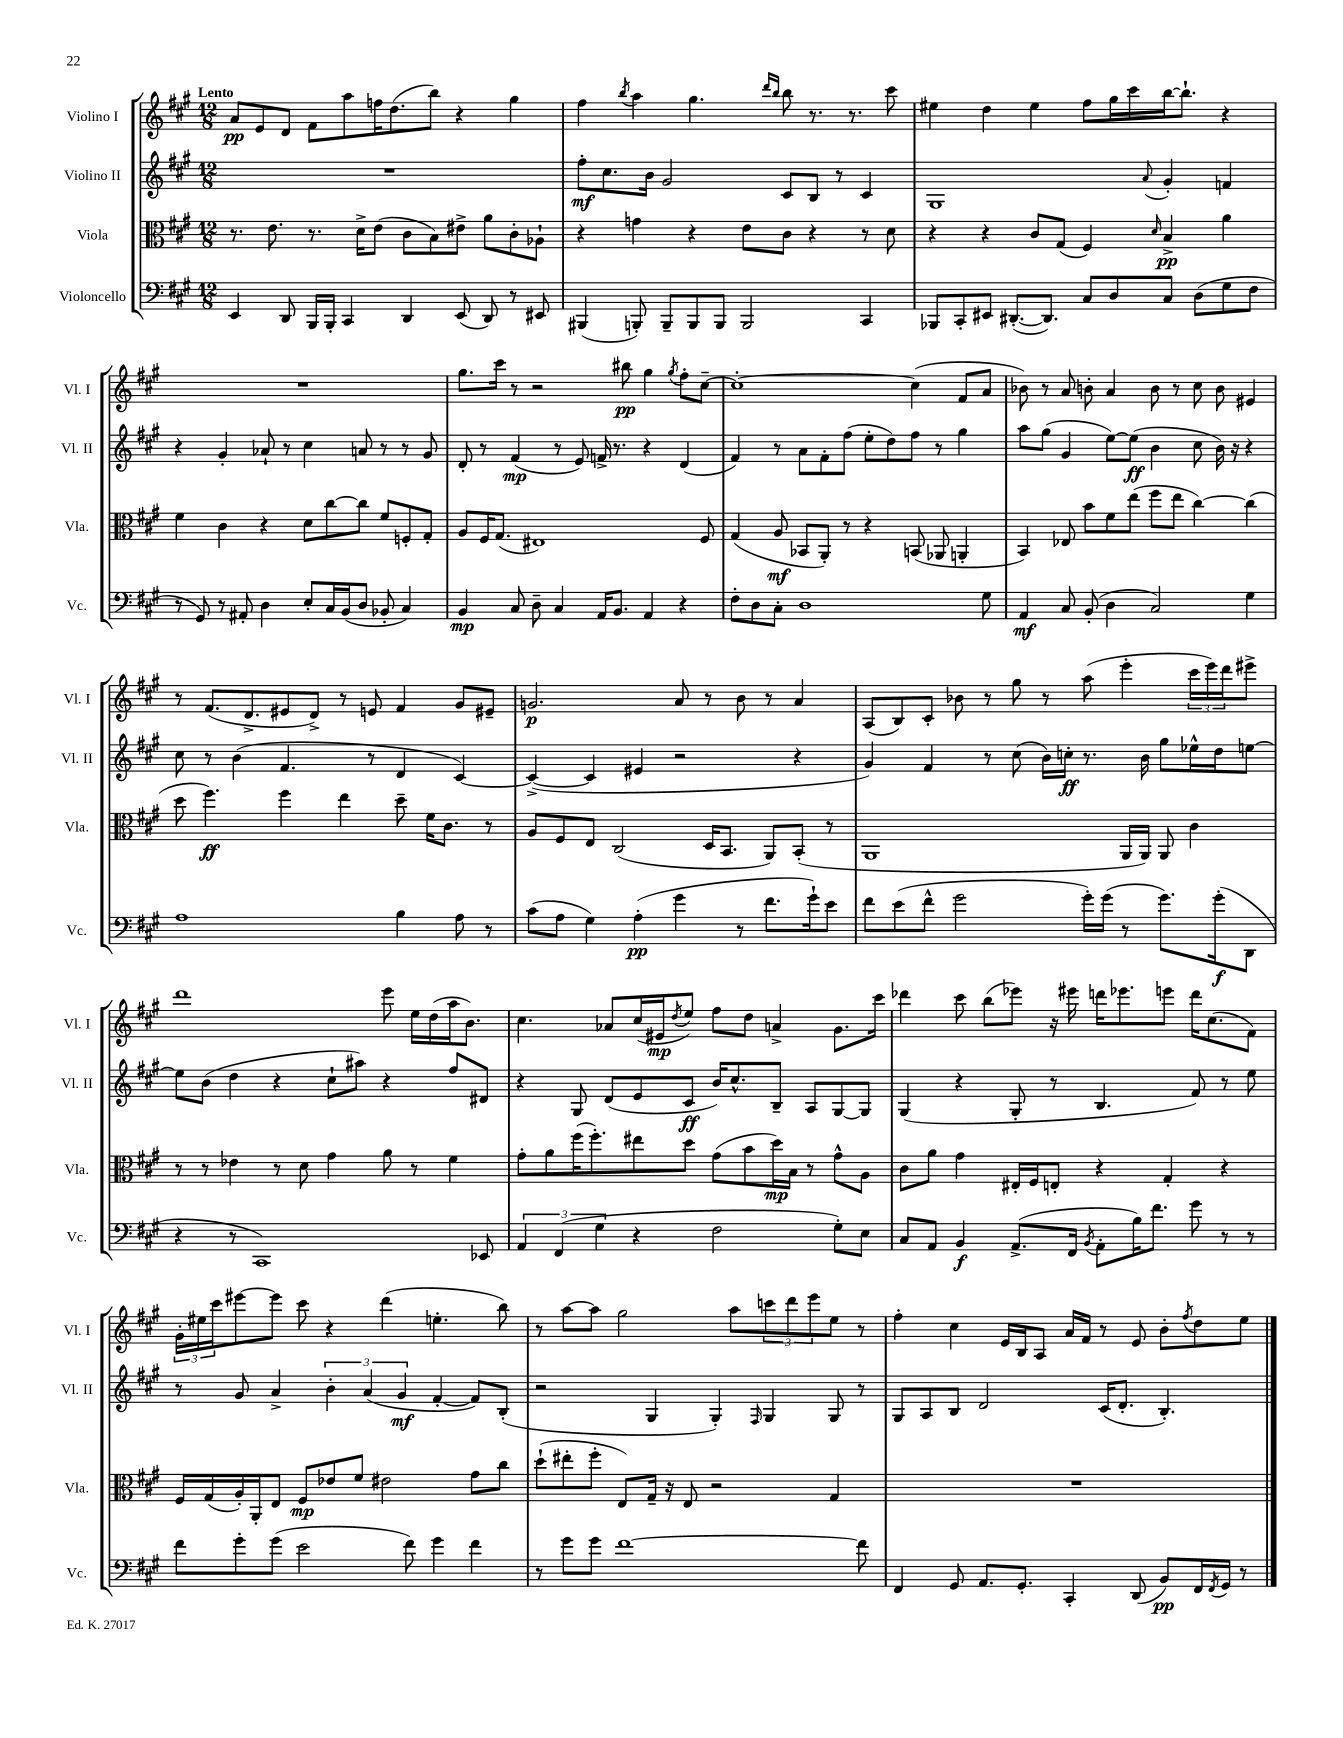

**kern	**kern	**kern	**kern
*staff4	*staff3	*staff2	*staff1
*clefF4	*clefC3	*clefG2	*clefG2
*k[f#c#g#]	*k[f#c#g#]	*k[f#c#g#]	*k[f#c#g#]
*M12/8	*M12/8	*M12/8	*M12/8
4EE/	8.r	1.r	8a/L
.	.	.	8e/
.	8.e\	.	.
8DD/	.	.	8d/J
16BBB/LL	8.r	.	8f#\L
16BBB'/JJ	.	.	.
4CC#/	.	.	8aa\
.	16d^\LK	.	.
.	(8e\J	.	16ff\K
.	.	.	(8.dd\
4DD/	8c#\L	.	.
.	8B\)	.	8bb\J)
(8EE/	8e#^\J	.	4r
8DD/)	8a\L	.	.
8r	8c#'\	.	4gg#\
8EE#/	8A-`\J	.	.
=	=	=	=
(4BBB#/	4r	8ff#'\L	4ff#\
.	.	8.cc#\	.
.	.	.	8qbb/
8BBB'/)	4g\	.	4aa\
.	.	16b\Jk	.
8BBB~/L	.	2g#/	.
8BBB/	4r	.	4.gg#\
8BBB/J	.	.	.
2BBB/	8e\L	.	.
.	.	.	16qqddd/LL
.	.	.	16qqbb/JJ
.	8c#\J	8c#/L	8bb\
.	4r	8B/J	8.r
.	.	8r	.
.	.	.	8.r
4CC#/	8r	4c#/	.
.	8d\	.	8ccc#\
=	=	=	=
8BBB-/L	4r	1G#	4ee#\
8CC#'/	.	.	.
8EE#/J	4r	.	4dd\
([8.DD#'/L	.	.	.
.	8c#/L	.	4ee#\
8.DD#/]J)	.	.	.
.	(8G#/J	.	.
8C#/L	4F#/)	.	8ff#\L
8D/	.	.	16gg#\L
.	.	.	16ccc#\
.	16qqd/	8qqa/	.
8C#/J	4B^/	4g#'/	[16bb\J
.	.	.	8.bb`\]J
(8D\L	.	.	.
8G#\	4a\	4f/	4r
8F#\J	.	.	.
=	=	=	=
8r	4f#\	4r	1.r
8GG#/)	.	.	.
8r	4c#\	4g#'/	.
8AA#'/	.	.	.
4D\	4r	8a-`/	.
.	.	8r	.
8E'/L	8d\L	4cc#\	.
16C#/L	[8cc#\	.	.
(16BB/J	.	.	.
8D/J	8cc#\]J	8a/	.
8BB-'/	8f#/L	8r	.
4C#/)	8F'/	8r	.
.	8G#'/J	8g#/	.
=	=	=	=
4BB/	8A/L	8d'/	8.gg#\L
.	16F#/K	8r	.
.	(8.G#/J	.	16ccc#\Jk
8C#/	.	(4f#/	8r
8D~\	1E#)	.	2r
4C#/	.	8r	.
.	.	8e/)	.
16AA/LK	.	16f^/	.
8.BB/J	.	8.r	.
.	.	.	8bb#\
4AA/	.	4r	4gg#\
.	.	.	8qgg#/
4r	.	(4d/	8ff#'\L
.	8F#/	.	[8cc#~\J
=	=	=	=
8F#'\L	(4G#/	4f#/)	1cc#'_
8D\	.	.	.
8C#'\J	8A/	8r	.
1D	8BB-/L	8a\L	.
.	8AA'/J)	8f#'\	.
.	8r	(8ff#\J	.
.	4r	8ee'\L	.
.	.	8dd\)	.
.	(8BB/	8ff#\J	(4cc#\]
.	8AA-/	8r	.
.	4AA'/	4gg#\	8f#/L
8G#\	.	.	8a/J
=	=	=	=
4AA/	4BB/)	8aa\L	8b-\)
.	.	(8gg#\J	8r
8C#/	8E-/	4g#/	8a/
(8BB'/	8b\L	.	8b'\
4D\	8f#\	[8ee\L)	4a/
.	(8ee\J	(8ee\]J	.
2C#/)	8ff#\L	4b\	8b\
.	8ee\J	.	8r
.	[4cc#\)	8cc#\	8cc#\
.	.	16b\)	8b\
.	.	16r	.
4G#\	(4cc#\]	4r	4e#/
=	=	=	=
1A	8dd\	8cc#\	8r
.	4.ff#\)	8r	(8.f#/L
.	.	(4b\	.
.	.	.	8.d^/
.	4ff#\	4.f#/	8e#/
.	.	.	8d^/J)
.	4ee\	.	8r
.	.	8r	8e/
4B\	8dd~\	4d/	4f#/
.	16f#\LK	.	.
.	8.c#\J	.	.
8A\	.	[4c#/)	8g#/L
8r	8r	.	8e#~/J
=	=	=	=
(8c#\L	8A/L	(4c#^/_	2.g/
8A\J	8F#/	.	.
4G#\)	8E/J	4c#/]	.
.	(2C#/	.	.
(4A'\	.	4e#/	.
4g#\	.	2r	8a/
.	16D/LK	.	8r
.	8.BB/J	.	.
8r	.	.	8b\
8.f#\L	8AA/L)	.	8r
.	(8BB'/J	4r	4a/
16g#`\k)	.	.	.
8e\J	8r	.	.
=	=	=	=
8f#\L	1AA	4g#/)	(8A/L
(8e\	.	.	8B/)
8f#^^\J	.	4f#/	8c#'/J
2g#\	.	.	8b-\
.	.	8r	8r
.	.	(8cc#\	8gg#\
.	.	16b\LL)	8r
.	.	16cc'\JJ	.
16g#'\LL)	.	8.r	(8aa\
(16g#\JJ	.	.	.
8r	16AA/LL	.	4eee'\
.	16AA/JJ)	16b\	.
8.g#\L)	8AA/	8gg#\L	.
.	4c#\	16ee-^^\L	24ccc#\LL
.	.	.	24eee\)
(16g#'\k	.	16dd\J	.
.	.	.	24ddd\J
8DD\J	.	[8ee\J	8eee#^\J
=	=	=	=
4r	8r	8ee\]L	1ddd
.	8r	(8b\J	.
8r	4e-\	4dd\	.
1CC#)	.	.	.
.	8r	4r	.
.	8d\	.	.
.	4g#\	8cc#`\L	.
.	.	8aa#\J)	.
.	8a\	4r	8eee\
.	8r	.	16ee\LL
.	.	.	(16dd\
.	4f#\	8ff#/L	16aa\J
.	.	.	8.b\J)
8EE-/	.	8d#/J	.
=	=	=	=
6AA/	8g#'\L	4r	4.cc#\
.	8a\	.	.
(6FF#/	.	.	.
.	(16ff#\K	8G#/	.
.	8.ff#'\)	.	.
6G#\	.	.	.
.	.	(8d/L	8a-/L
4r	8ee#\	8e/	(16cc#/L
.	.	.	16e#/J
.	.	.	8qdd/
.	8dd\J	8c#/J	8ee/J)
2F#\	(8g#\L	16b/LK)	8ff#\L
.	.	8.cc#^^/	.
.	8b\	.	8dd\J
.	16dd\L)	8B~/J	4a^/
.	16B\JJ	.	.
.	8r	8A/L	.
8G#'\L)	8g#^^\L	[8G#/	8.g#\L
8E\J	8A\J	8G#/]J	.
.	.	.	16ccc#\Jk
=	=	=	=
8C#/L	8c#\L	(4G#/	4ddd-\
8AA/J	8a\J	.	.
4BB/	4g#\	4r	8ccc#\
.	.	.	(8bb\L
(8.AA^/L	16E#'/LL	8G#'/	8eee-\J)
.	16F#/J	.	.
.	8E'/J	8r	16r
16FF#/Jk	.	.	16eee#\
8qBB/	.	.	.
8AA'\L	4r	4.B/	16ddd\LK
.	.	.	8.eee-\
16B\K)	.	.	.
8.f#\J	.	.	.
.	4G#'/	.	8eee\J
8g#\	.	8f#/)	16ddd\LK
.	.	.	(8.cc#\
8r	4r	8r	.
8r	.	8ee\	8f#\J)
=	=	=	=
8f#\L	16F#/LL	8r	24g#'\LL
.	.	.	24ee#\
.	(16G#/	.	.
.	.	.	24ccc#\J
8g#'\	16A'/)	8g#/	[8eee#\
.	16AA'/J	.	.
(8g#\J	8E/J	4a^/	8eee#\]J
2e\	8F#/L	.	8ccc#\
.	8e-/	6b'\	4r
.	8f#/J	.	.
.	.	(6a/	.
.	2e#\	.	(4ddd\
.	.	6g#/	.
8f#\)	.	.	.
4g#\	.	[4f#'/	4.ee'\
4f#\	8g#\L	8f#/]L)	.
.	8cc#\J	(8B'/J	8bb\)
=	=	=	=
8r	(8dd`\L	2r	8r
8g#\L	8ee#'\	.	[8aa\L
8g#\J	8ff#'\J	.	8aa\]J
[1f#	8E/L)	.	2gg#\
.	16G#~/Jk	4G#/	.
.	16r	.	.
.	8E/	.	.
.	2r	4G#'/)	.
.	.	.	8aa\L
.	.	16qqF#/	.
.	.	4G#/	12ccc\
.	.	.	12ddd\
.	.	.	12eee\
.	4G#/	8G#/	8ee\J
8f#\]	.	8r	8r
=	=	=	=
4FF#/	1.r	8G#/L	4ff#'\
.	.	8A/	.
8GG#/	.	8B/J	4cc#\
8.AA/L	.	2d/	.
.	.	.	16e/LL
8.GG#'/J	.	.	16B/J
.	.	.	8A/J
4CC#'/	.	.	16a/LL
.	.	.	16f#/JJ
.	.	(16c#/LK	8r
.	.	8.d'/J	.
(8DD/	.	.	8e/
8BB/L)	.	4.B'/)	8b'\L
.	.	.	8qff#/
16FF#/L	.	.	8dd\
8qFF#/	.	.	.
16GG#/JJ	.	.	.
8r	.	.	8ee\J
==	==	==	==
*-	*-	*-	*-
